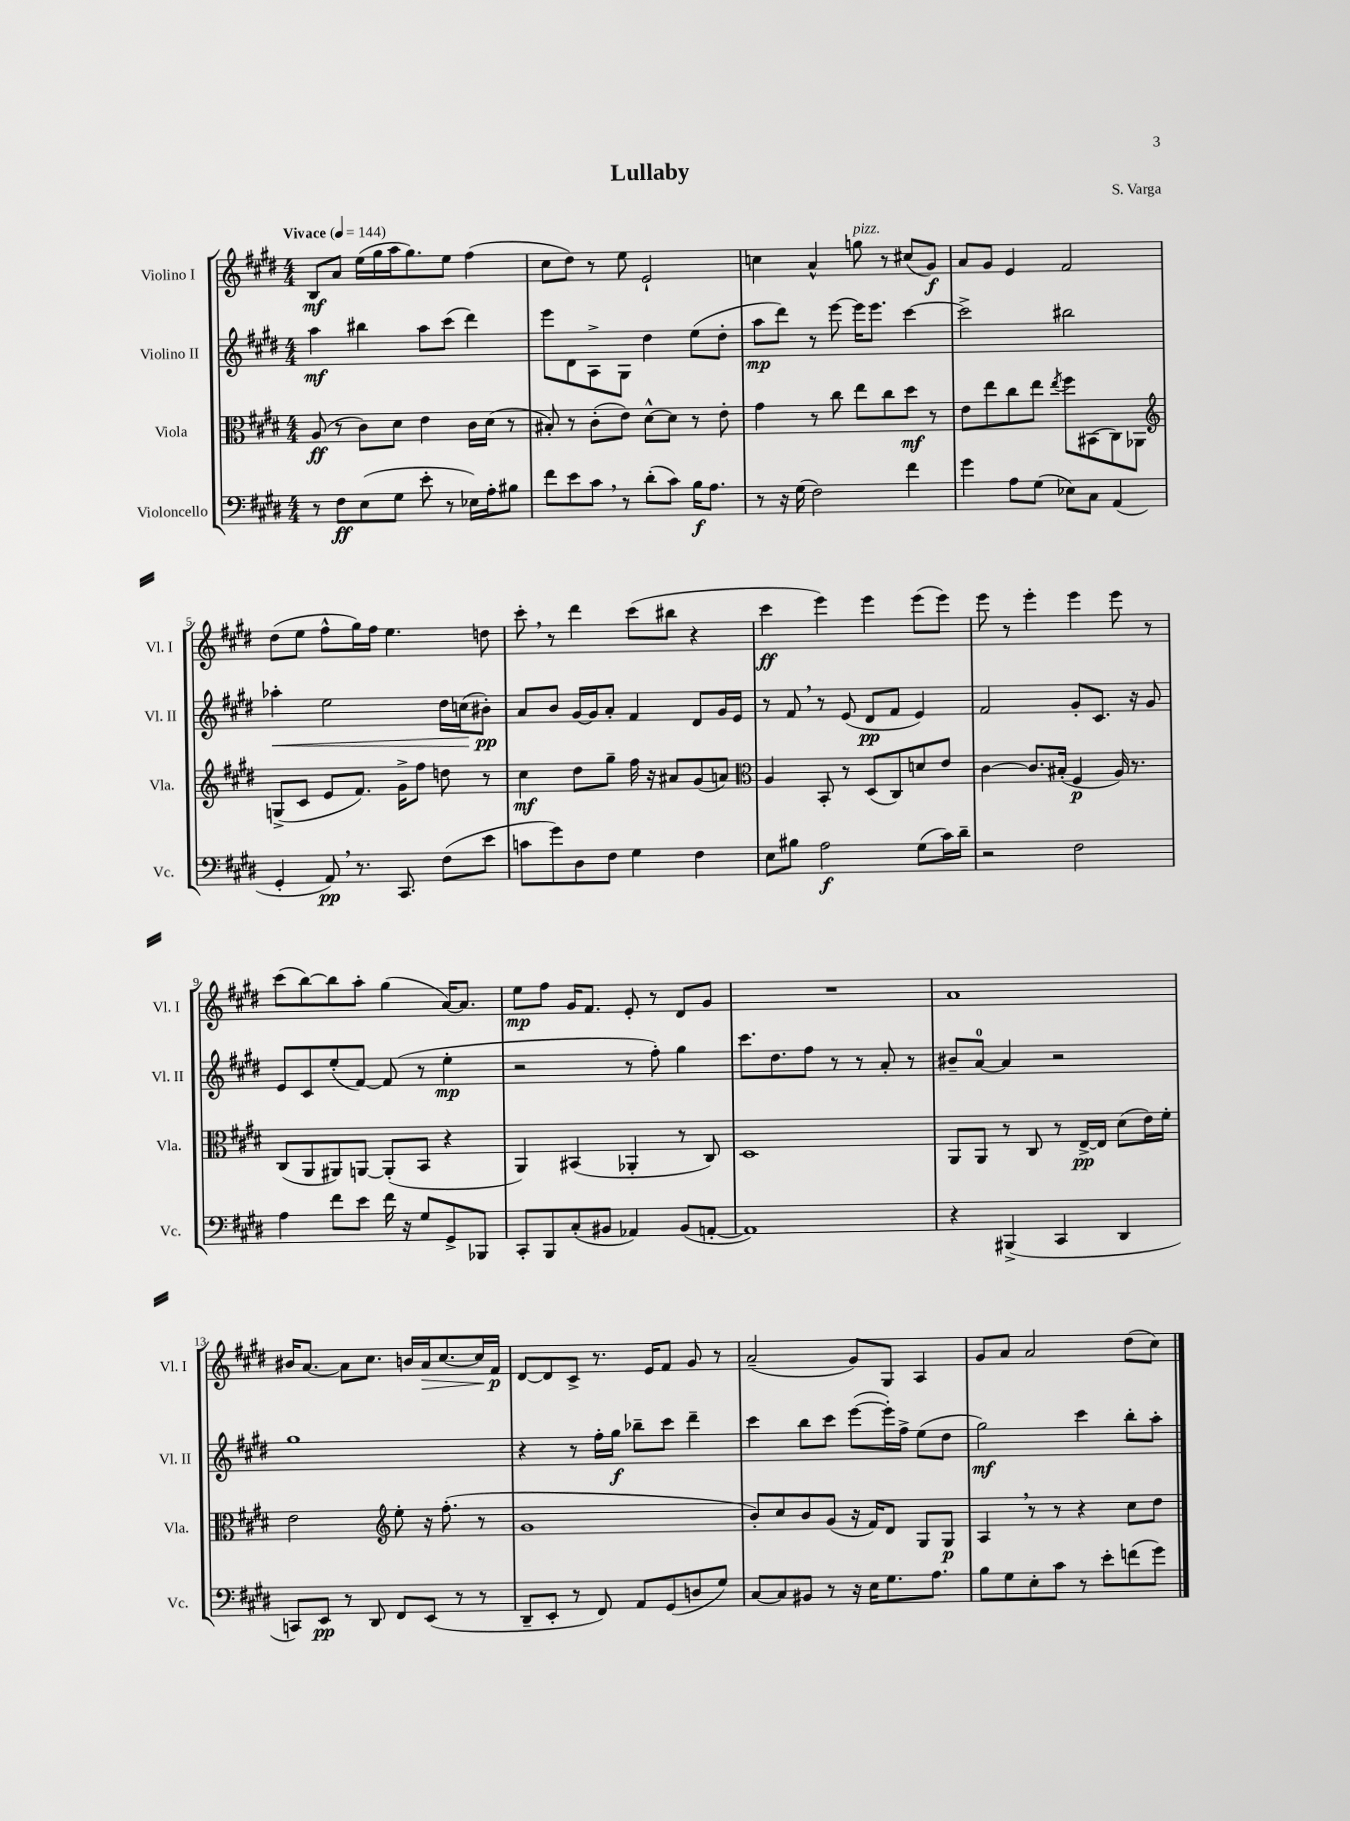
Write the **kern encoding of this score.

**kern	**dynam	**kern	**dynam	**kern	**dynam	**kern	**dynam
*part4	*part4	*part3	*part3	*part2	*part2	*part1	*part1
*staff4	*staff4	*staff3	*staff3	*staff2	*staff2	*staff1	*staff1
*I"Violoncello	*	*I"Viola	*	*I"Violino II	*	*I"Violino I	*
*I'Vc.	*	*I'Vla.	*	*I'Vl. II	*	*I'Vl. I	*
*clefF4	*	*clefC3	*	*clefG2	*	*clefG2	*
*k[f#c#g#d#]	*	*k[f#c#g#d#]	*	*k[f#c#g#d#]	*	*k[f#c#g#d#]	*
*M4/4	*	*M4/4	*	*M4/4	*	*M4/4	*
*MM144	*	*MM144	*	*MM144	*	*MM144	*
=1	=1	=1	=1	=1	=1	=1	=1
!	!	!	!	!	!	!LO:TX:a:B:t=Vivace	!
8r	.	(8A/	ff	4aa\	mf	8B/L	mf
8F#\L	ff	8r	.	.	.	8a/J	.
(8E\	.	8c#\L)	.	4bb#X\	.	(16ee\LL	.
.	.	.	.	.	.	16gg#\	.
8G#\J	.	8d#\J	.	.	.	16aa\J	.
.	.	.	.	.	.	8.gg#\)	.
8e'\	.	4e\	.	8aa\L	.	.	.
8r	.	.	.	(8ccc#\J	.	8ee\J	.
16E-X\LL)	.	16c#\LL	.	4ddd#\)	.	(4ff#\	.
16A'\J	.	(16d#\JJ	.	.	.	.	.
8B#X\J	.	8r	.	.	.	.	.
=2	=2	=2	=2	=2	=2	=2	=2
8f#\L	.	8B#X'/)	.	8eee\L	.	8cc#\L	.
8e\	.	8r	.	8d#\	.	8dd#\J)	.
8c#,\J	.	(8c#'\L	.	8A^\	.	8r	.
8r	.	8e\J)	.	8G#\J	.	8ee\	.
(8d#'\L	.	[8d#^^\L	.	4dd#\	.	2e`/	.
8c#\J)	.	8d#\J]	.	.	.	.	.
16B\KL	f	8r	.	(8ee\L	.	.	.
8.A\J	.	.	.	.	.	.	.
.	.	8e'\	.	8dd#'\J	.	.	.
=3	=3	=3	=3	=3	=3	=3	=3
8r	.	4g#\	.	8aa\L	mp	4ccn\	.
16r	.	.	.	8ddd#\J)	.	.	.
(16G#\	.	.	.	.	.	.	.
2F#\)	.	8r	.	8r	.	4a^^/	.
.	.	8cc#\	.	[8eee\	.	.	.
!	!	!	!	!	!	!LO:TX:a:i:t=pizz.	!
.	.	8ee\L	.	16eee\KL]	.	8ggn\	.
.	.	.	.	8.eee\J	.	.	.
.	.	8cc#\	.	.	.	8r	.
4f#\	.	8dd#\J	mf	[4ccc#\	.	(8cc#X/L	.
.	.	8r	.	.	.	8g#/J)	f
=4	=4	=4	=4	=4	=4	=4	=4
4g#\	.	8e\L	.	2ccc#^\]	.	8a/L	.
.	.	8ee\	.	.	.	8g#/J	.
8A\L	.	8cc#\	.	.	.	4e/	.
(8G#\J	.	8ee\J	.	.	.	.	.
.	.	8qee/	.	.	.	.	.
8E-X\L)	.	8ff#\L	.	2bb#X\	.	2f#/	.
8C#\J	.	(8BB#X\	.	.	.	.	.
(4AA/	.	8C#\)	.	.	.	.	.
.	.	8AA-X\J	.	.	.	.	.
!!LO:LB:g=z
=5	=5	=5	=5	=5	=5	=5	=5
*	*	*clefG2	*	*	*	*	*
!	!	!	!	!	!LO:HP:b	!	!
4GG#'/	.	(8Gn^/L	.	4aa-X'\	<	(8dd#\L	.
.	.	8c#/J	.	.	.	8ee\J	.
8AA,/)	pp	8e/L	.	2ee\	.	8ff#^^\L	.
8.r	.	8.f#/J)	.	.	.	16gg#\L)	.
.	.	.	.	.	.	16ff#\JJ	.
.	.	.	.	.	.	4.ee\	.
8.CC#/	.	16g#^\KL	.	.	.	.	.
.	.	8ff#\J	.	.	.	.	.
(8F#\L	.	8ddn\	.	16dd#\LL	.	.	.
.	.	.	.	(16ccn\J	.	.	.
8e\J	.	8r	.	8b#X'\J)	[ pp	8ddn\	.
=6	=6	=6	=6	=6	=6	=6	=6
8cn\L	.	4cc#\	mf	8a/L	.	8ccc#',\	.
8g#\)	.	.	.	8b/J	.	8r	.
8D#\	.	8dd#\L	.	[16g#/LL	.	4ddd#\	.
.	.	.	.	16g#/J]	.	.	.
8F#\J	.	8gg#~\J	.	8a'/J	.	.	.
4G#\	.	16ff#\	.	4f#/	.	(8ccc#\L	.
.	.	16r	.	.	.	.	.
.	.	8a#X/L	.	.	.	8bb#X\J	.
4F#\	.	(8g#/	.	8d#/L	.	4r	.
.	.	8an/J)	.	16g#/L	.	.	.
.	.	.	.	16e/JJ	.	.	.
=7	=7	=7	=7	=7	=7	=7	=7
*	*	*clefC3	*	*	*	*	*
8E\L	.	4A/	.	8r	.	4ccc#\	ff
8B#X\J	.	.	.	8f#,/	.	.	.
2A\	f	8BB'/	.	8r	.	4eee\)	.
.	.	8r	.	(8e/	.	.	.
.	.	(8D#/L	.	8d#/L	pp	4eee\	.
.	.	8C#/)	.	8f#/J	.	.	.
(8G#\L	.	8dn/	.	4e/)	.	(8eee\L	.
16c#\L)	.	8e/J	.	.	.	8eee\J)	.
16d#~\JJ	.	.	.	.	.	.	.
=8	=8	=8	=8	=8	=8	=8	=8
2r	.	[4c#\	.	2f#/	.	8eee\	.
.	.	.	.	.	.	8r	.
.	.	8.c#/L]	.	.	.	4eee'\	.
.	.	(16B#X'/Jk	.	.	.	.	.
2F#\	.	4F#/	p	8g#'/L	.	4eee\	.
.	.	.	.	8.c#/J	.	.	.
.	.	16A/)	.	.	.	8eee\	.
.	.	8.r	.	16r	.	.	.
.	.	.	.	8g#/	.	8r	.
!!LO:LB:g=z
=9	=9	=9	=9	=9	=9	=9	=9
4A\	.	(8C#/L	.	8e/L	.	(8ccc#\L	.
.	.	8AA/	.	8c#/	.	[8bb\)	.
8f#\L	.	8AA#X/)	.	(8ee'/	.	8bb\]	.
8e\J	.	[8AAn/J	.	[8f#/J)	.	8aa'\J	.
16f#\	.	(8AA'/L]	.	(8f#/]	.	(4gg#\	.
16r	.	.	.	.	.	.	.
8G#/L	.	8BB/J	.	8r	.	.	.
8GG#^/	.	4r	.	4ee'\	mp	[16a/KL)	.
.	.	.	.	.	.	8.a/J]	.
8BBB-X/J	.	.	.	.	.	.	.
=10	=10	=10	=10	=10	=10	=10	=10
8CC#'/L	.	4AA/)	.	2r	.	8ee\L	mp
8BBB/	.	.	.	.	.	8ff#\J	.
(8C#'/	.	(4BB#X/	.	.	.	16g#/KL	.
.	.	.	.	.	.	8.f#/J	.
8BB#X/J	.	.	.	.	.	.	.
4AA-X/)	.	4AA-X'/	.	8r	.	8e'/	.
.	.	.	.	8ff#'\)	.	8r	.
(8BB#/L	.	8r	.	4gg#\	.	8d#/L	.
[8AAn'/J	.	8C#/)	.	.	.	8g#/J	.
=11	=11	=11	=11	=11	=11	=11	=11
1AA])	.	1D#	.	8.ccc#\L	.	1r	.
.	.	.	.	8.dd#\	.	.	.
.	.	.	.	8ff#\J	.	.	.
.	.	.	.	8r	.	.	.
.	.	.	.	8r	.	.	.
.	.	.	.	8a'/	.	.	.
.	.	.	.	8r	.	.	.
=12	=12	=12	=12	=12	=12	=12	=12
4r	.	8AA/L	.	8b#X~/L	.	1a	.
.	.	8AA/J	.	[8a/J	.	.	.
(4BBB#X^/	.	8r	.	4a/]	.	.	.
.	.	8C#/	.	.	.	.	.
4CC#/	.	8r	.	2r	.	.	.
.	.	[16E^/LL	pp	.	.	.	.
.	.	16E/JJ]	.	.	.	.	.
4DD#/	.	(8d#\L	.	.	.	.	.
.	.	16e\L)	.	.	.	.	.
.	.	16f#'\JJ	.	.	.	.	.
!!LO:LB:g=z
=13	=13	=13	=13	=13	=13	=13	=13
8CCn/L)	.	2e\	.	1gg#	.	16b#X/KL	.
.	.	.	.	.	.	[8.a/J	.
8EE/J	pp	.	.	.	.	.	.
8r	.	.	.	.	.	8a\L]	.
8DD#/	.	.	.	.	.	8.cc#\J	.
*	*	*clefG2	*	*	*	*	*
8FF#/L	.	8ee'\	.	.	.	.	.
.	.	.	.	.	.	16bn/LL	.
!	!	!	!	!	!	!	!LO:HP:b
(8EE/J	.	16r	.	.	.	16a/J	>
.	.	(8.ff#'\	.	.	.	[8.cc#/	.
8r	.	.	.	.	.	.	.
8r	.	8r	.	.	.	16cc#/L]	.
.	.	.	.	.	.	16f#/JJ	p
.	.	.	.	.	.	.	]
=14	=14	=14	=14	=14	=14	=14	=14
8DD#~/L	.	1g#	.	4r	.	[8d#/L	.
8EE'/J	.	.	.	.	.	8d#/]	.
8r	.	.	.	8r	.	8c#^/J	.
8FF#/)	.	.	.	16ff#'\LL	.	8.r	.
.	.	.	.	16gg#\JJ	f	.	.
8AA/L	.	.	.	8bb-X~\L	.	.	.
.	.	.	.	.	.	16e/KL	.
(8GG#/	.	.	.	8ccc#\J	.	8f#/J	.
8Dn/	.	.	.	4ddd#~\	.	8g#/	.
8G#/J)	.	.	.	.	.	8r	.
=15	=15	=15	=15	=15	=15	=15	=15
[8C#/L	.	8b'/L)	.	4ccc#\	.	(2a~/	.
8C#/]	.	8cc#/	.	.	.	.	.
8BB#X/J	.	8b/	.	8bb\L	.	.	.
8r	.	(8g#/J	.	8ccc#\J	.	.	.
16r	.	16r	.	([8eee\L	.	8g#/L)	.
16E\KL	.	16f#/KL)	.	.	.	.	.
8.G#\	.	8d#/J	.	16eee'\L])	.	8G#/J	.
.	.	.	.	16ff#^\JJ	.	.	.
.	.	8G#/L	.	(8ee\L	.	4A/	.
8.A\J	.	.	.	.	.	.	.
.	.	8G#/J	p	8dd#\J	.	.	.
=16	=16	=16	=16	=16	=16	=16	=16
8B\L	.	4A,/	.	2gg#\)	mf	8g#/L	.
8G#\	.	.	.	.	.	8a/J	.
8E'\	.	8r	.	.	.	2a/	.
8c#\J	.	8r	.	.	.	.	.
8r	.	4r	.	4ccc#\	.	.	.
8e'\L	.	.	.	.	.	.	.
(8fn\	.	8cc#\L	.	8bb'\L	.	(8dd#\L	.
8g#\J)	.	8dd#\J	.	8aa'\J	.	8cc#\J)	.
==	==	==	==	==	==	==	==
*-	*-	*-	*-	*-	*-	*-	*-
